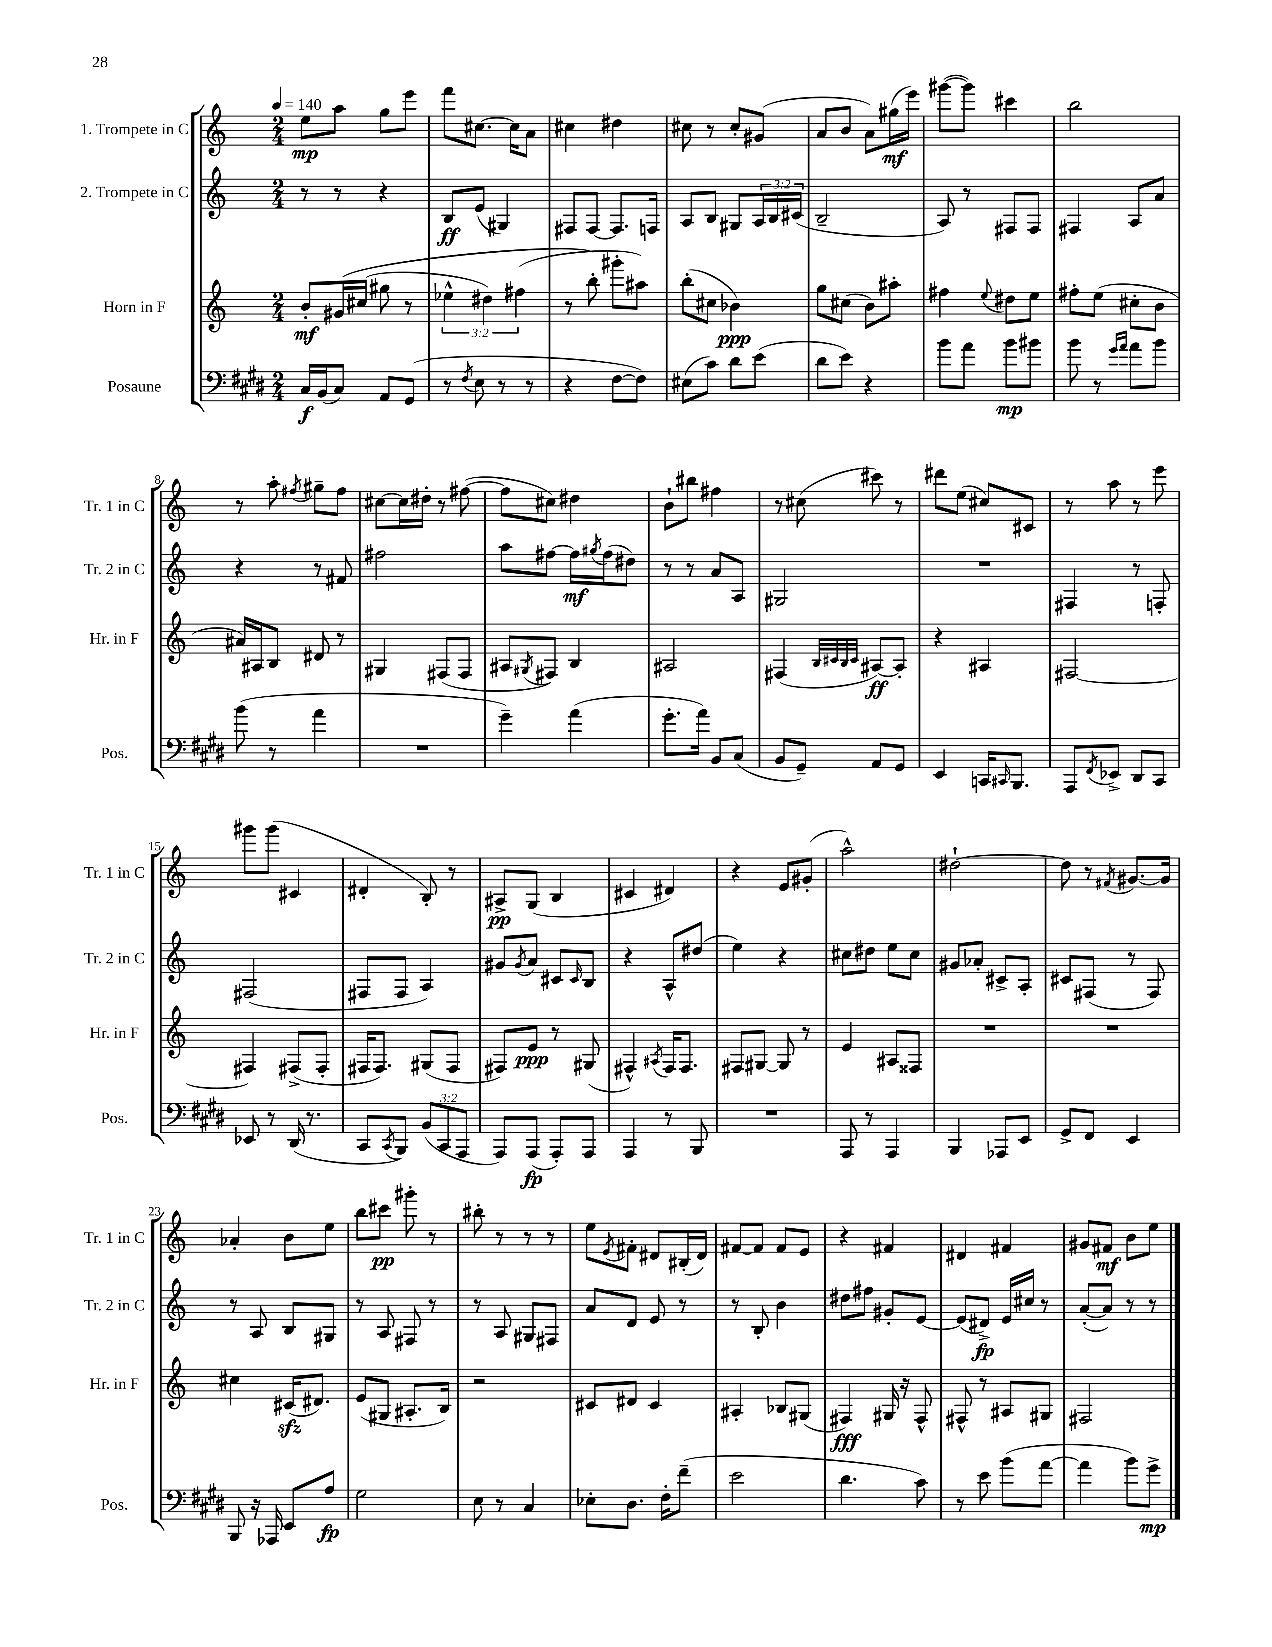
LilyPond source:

<<
\new StaffGroup <<
\new Staff = "s0" \with { instrumentName = "1. Trompete in C" shortInstrumentName = "Tr. 1 in C" } {
    \clef treble \key c \major \numericTimeSignature \time 2/4 \tempo 4 = 140
    e''8\mp a''8 g''8 e'''8 |
    f'''8 cis''8.~ cis''16 a'8 |
    cis''4 dis''4 |
    cis''8 r8 cis''8-. gis'8( |
    a'8 b'8 a'8) gis''16\mf( e'''16) |
    gis'''8~( gis'''8) cis'''4 |
    b''2 |
    r8 a''8-. \acciaccatura { fis''8 } gis''8-- fis''8 |
    cis''8~ cis''16 dis''16-. r8 fis''8~( |
    fis''8 cis''8) dis''4 |
    b'8-! bis''8 fis''4 |
    r8 cis''8( cis'''8) r8 |
    dis'''8 e''8( cis''8) cis'8 |
    r8 a''8 r8 e'''8 |
    gis'''8 gis'''8( cis'4 |
    dis'4-. b8-.) r8 |
    ais8->\pp g8( b4 |
    cis'4 dis'4) |
    r4 e'8 gis'8-.( |
    a''2-^) |
    dis''2~-! |
    dis''8 r8 \acciaccatura { fis'8 } gis'8.~ gis'16 |
    aes'4-. b'8 e''8 |
    b''8 cis'''8\pp gis'''8-. r8 |
    bis''8-. r8 r8 r8 |
    e''8 \acciaccatura { e'8 } fis'8-. dis'8 bis16-.( dis'16) |
    fis'8~ fis'8 fis'8 e'8 |
    r4 fis'4 |
    dis'4 fis'4 |
    gis'8 fis'8\mf b'8 e''8 \bar "|." |
}
\new Staff = "s1" \with { instrumentName = "2. Trompete in C" shortInstrumentName = "Tr. 2 in C" } {
    \clef treble \key c \major \numericTimeSignature \time 2/4 \override Staff.TupletNumber.text = #tuplet-number::calc-fraction-text
    r8 r8 r4 |
    b8\ff e'8( gis4) |
    fis8 fis8~ fis8. f16 |
    a8 b8 gis8 \tuplet 3/2 { a16 b16 cis'16( } |
    b2-- |
    a8) r8 fis8 fis8 |
    fis4 a8 a'8 |
    r4 r8 fis'8 |
    fis''2 |
    a''8 fis''8~ fis''16\mf \acciaccatura { gis''8 } fis''16( dis''8) |
    r8 r8 a'8 a8 |
    gis2 |
    R2 |
    fis4 r8 f8-. |
    fis2( |
    fis8 fis8 a4) |
    gis'8 \acciaccatura { gis'8 } a'8 cis'8 \grace { cis'16 } b8 |
    r4 a8-^ dis''8( |
    e''4) r4 |
    cis''8 dis''8 e''8 cis''8 |
    gis'8 aes'8-. cis'8-> a8-. |
    cis'8 fis8( r8 fis8) |
    r8 a8 b8 gis8 |
    r8 a8 fis8 r8 |
    r8 a8 gis8 fis8 |
    a'8 d'8 e'8 r8 |
    r8 b8-. b'4 |
    dis''8 fis''8 gis'8-. e'8~ |
    e'8( dis'8->\fp) e'16 cis''16 r8 |
    a'8~-.( a'8) r8 r8 \bar "|." |
}
\new Staff = "s2" \with { instrumentName = "Horn in F" shortInstrumentName = "Hr. in F" } {
    \clef treble \key c \major \numericTimeSignature \time 2/4 \override Staff.TupletNumber.text = #tuplet-number::calc-fraction-text
    b'8-.\mf gis'16\( cis''16( gis''8 r8 |
    \tuplet 3/2 { ees''4-^ dis''4) fis''4( } |
    r8 b''8-.\) gis'''8-. ais''8) |
    b''8-.( cis''8 bes'4\ppp) |
    g''8 cis''8( b'8) ais''8-. |
    fis''4 \appoggiatura { e''8 } dis''8 e''8 |
    fis''8-. e''8( cis''8-. b'8 |
    ais'16) ais16 b8 dis'8 r8 |
    gis4 fis8( fis8 |
    ais8 \acciaccatura { gis8 } fis8) b4 |
    ais2 |
    fis4( \grace { b32 cis'32 b32 cis'32 } ais8~\ff) ais8-. |
    r4 ais4 |
    fis2~ |
    fis4 fis8->( fis8-. |
    fis16 fis8.) gis8( fis8 |
    fis8) e'8\ppp r8 gis8( |
    fis4-^) \acciaccatura { ais8 } fis16 fis8. |
    fis8 gis8~ gis8 r8 |
    e'4 ais8 fisis8 |
    R2 |
    R2 |
    cis''4 cis'16\sfz( dis'8.) |
    e'8( gis8 ais8.-. b16) |
    r2 |
    cis'8 dis'8 cis'4 |
    ais4-. bes8 gis8( |
    fis4\fff) gis16 r16 fis8-^ |
    fis8-^ r8 ais8 gis8 |
    fis2 \bar "|." |
}
\new Staff = "s3" \with { instrumentName = "Posaune" shortInstrumentName = "Pos." } {
    \clef bass \key e \major \numericTimeSignature \time 2/4 \override Staff.TupletNumber.text = #tuplet-number::calc-fraction-text
    cis16\f b,16( cis8) a,8 gis,8( |
    r8 \acciaccatura { fis8 } e8 r8 r8 |
    r4 fis8~ fis8) |
    eis8( cis'8) dis'8 e'8( |
    dis'8 e'8) r4 |
    b'8 a'8 b'8\mp bis'8 |
    b'8 r8 \grace { gis'16 a'16 } a'8 b'8 |
    b'8( r8 a'4 |
    R2 |
    gis'4--) a'4( |
    gis'8.-. a'16) b,8 cis8( |
    b,8 gis,8--) a,8 gis,8 |
    e,4 c,16 \grace { cis,16 } b,,8. |
    a,,8 \acciaccatura { fis,8 } ees,8-> dis,8 cis,8 |
    ees,8 r8 dis,16( r8. |
    cis,8 \acciaccatura { cis,8 } b,,8) \tuplet 3/2 { b,8( cis,8 a,,8 } |
    a,,8) a,,8\fp( a,,8-.) a,,8 |
    a,,4 r8 b,,8 |
    R2 |
    a,,8 r8 a,,4 |
    b,,4 aes,,8 e,8 |
    gis,8-> fis,8 e,4 |
    b,,8 r16 aes,,16 e,8 a8\fp |
    gis2 |
    e8 r8 cis4 |
    ees8-. dis8. fis16-. fis'8--( |
    e'2 |
    dis'4. cis'8) |
    r8 e'8 b'8( a'8~ |
    a'4 b'8) gis'8->\mp \bar "|." |
}
>>
>>
